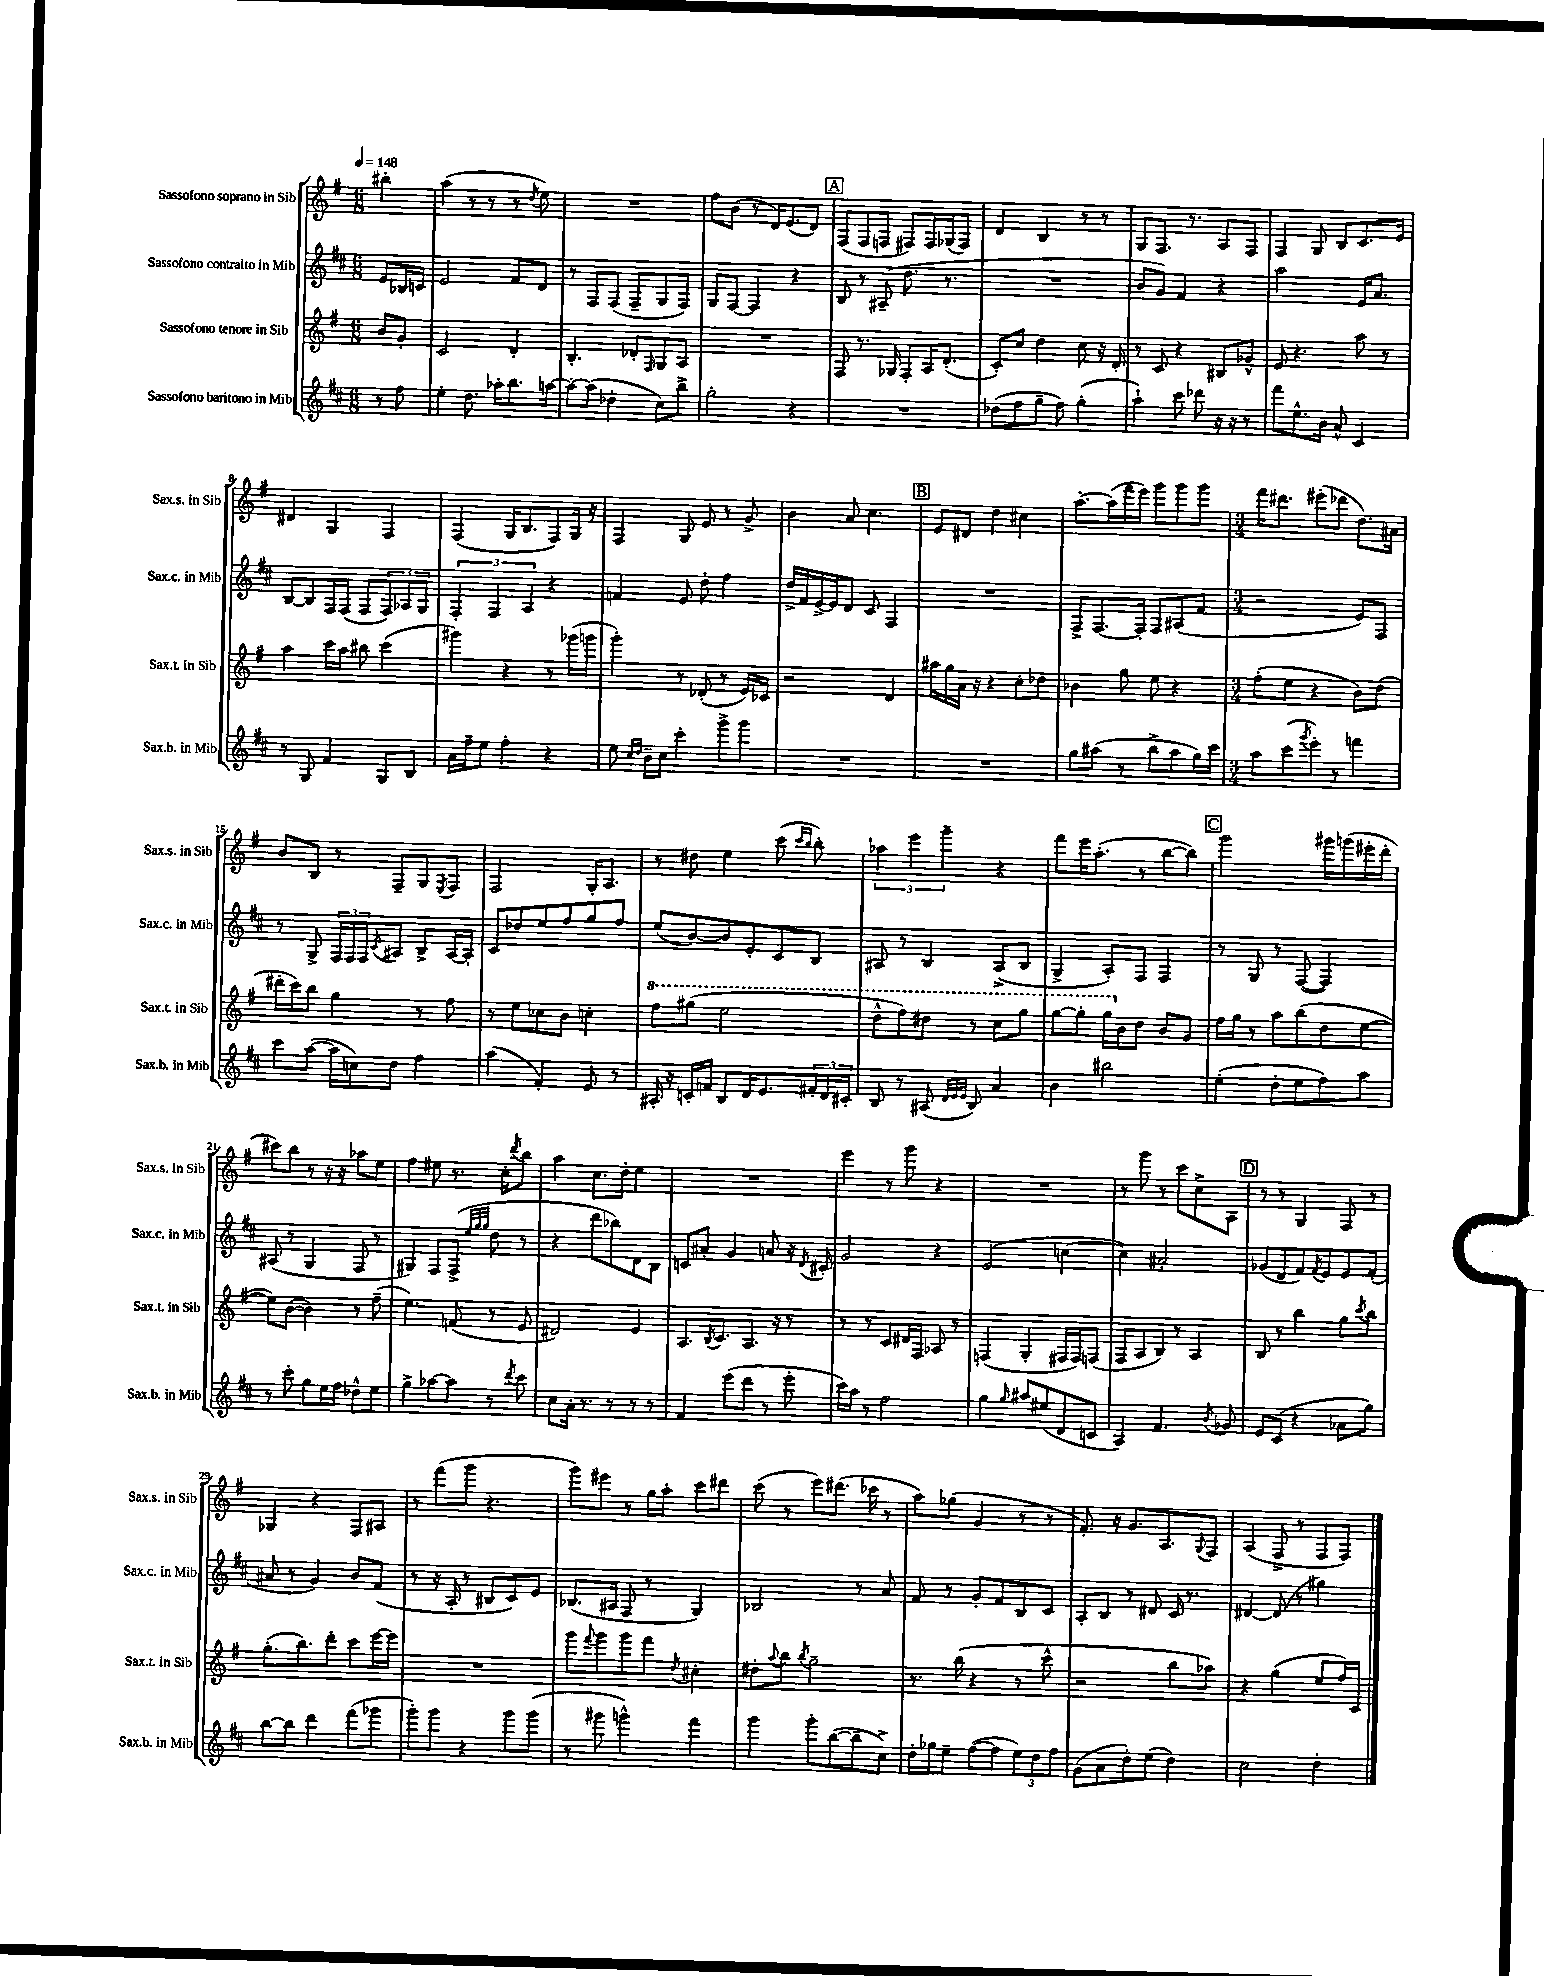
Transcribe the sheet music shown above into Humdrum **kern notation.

**kern	**kern	**kern	**kern
*staff4	*staff3	*staff2	*staff1
*clefG2	*clefG2	*clefG2	*clefG2
*k[f#c#]	*k[f#]	*k[f#c#]	*k[f#]
*M6/8	*M6/8	*M6/8	*M6/8
*MM148	*MM148	*MM148	*MM148
8r	8b	8e	4bb#'
8ff#	8g'	16B-	.
.	.	16c	.
=	=	=	=
4ee'	2c	2e	(4aa
8.dd	.	.	8r
.	.	.	8r
16aa-'	.	.	.
8.bb	4d'	8f#	8r
.	.	.	8qdd
.	.	8d	8ee)
[16aa	.	.	.
=	=	=	=
8aa'_	4.B'	8r	2.r
(8aa]	.	8F#	.
4dd-'	.	(8F#	.
.	8d-'	8F#~	.
.	16qqF#	.	.
8cc#)	8G	8G	.
8bb^	8A	8F#)	.
=	=	=	=
2gg'	2.r	8G	8ff#
.	.	[8F#	(8b
.	.	4F#]	8r
.	.	.	16d)
.	.	.	(8.e
4r	.	4r	.
.	.	.	8d)
=	=	=	=
2.r	8F#	8B	(8F#
.	8.r	8r	8F#
.	.	(8A#~	8F
.	16G-	.	.
.	8F#'	8.dd	8F#)
.	16A	.	16F#
.	(8.d'	8.r	(16G-
.	.	.	8F#)
=	=	=	=
(8dd-	8c')	2.r	4d
8ff#	8cc	.	.
8gg~	4dd	.	4B
8ff#)	.	.	.
(4gg'	8cc	.	8r
.	16r	.	8r
.	16d'	.	.
=	=	=	=
4aa`)	8r	8b	8G
.	8c	8g)	8.F#
8ccc#	4r	4f#	.
.	.	.	8.r
8ddd-	.	.	.
16r	8B#	4r	8A
16r	.	.	.
8r	8g-^^	.	8F#
=	=	=	=
8fff#	8e	2aa	4F#
8.ee^^	4.r	.	.
.	.	.	8G
16b	.	.	.
8a^^	.	.	8B
4c#	8aa	16e	8.c
.	.	8.a	.
.	8r	.	.
.	.	.	16e
=	=	=	=
8r	4aa	[8B	4d#
8G	.	8B]	.
4f#	16ccc	16F#	4G
.	16aa	(16F#	.
.	8bb#	8F#	.
8G	(4ccc	12F#)	4F#
.	.	12A-	.
8B	.	.	.
.	.	12G	.
=	=	=	=
16a	4ggg#)	6F#'	(4F#
16ff#~	.	.	.
8ee	.	.	.
.	.	6F#	.
4ff#'	4r	.	16G
.	.	.	8.B
.	.	6A	.
4r	8r	4r	8F#)
.	(16ggg-	.	16G
.	16ggg	.	16r
=	=	=	=
8ee	4ggg')	4f	4F#
16qqcc#	.	.	.
16qqdd	.	.	.
16b~	.	.	.
16cc#	.	.	.
4ccc#'	8r	8e	8G
.	(8d-'	8dd'	8e
8ggg^	8r	4ff#	8r
8ggg	16e)	.	8g^
.	16c-	.	.
=	=	=	=
2.r	2r	16dd^	4b
.	.	16f#	.
.	.	[16e^	.
.	.	16e]	.
.	.	8d	8a
.	.	8c#	4.cc
.	4d	4F#	.
=	=	=	=
2.r	16aa#	2.r	8e
.	16gg	.	.
.	16a	.	8d#
.	16r	.	.
.	4r	.	4dd
.	8cc'	.	4cc#
.	8dd-	.	.
=	=	=	=
8gg	4b-	8F#^	[8.aa'
(8aa#	.	[8.F#	.
.	.	.	(16aa]
8r	8gg	.	16fff#
.	.	16F#']	16eee)
8bb^	8ee	8F#	8ggg
8aa#	4r	(8A#	8ggg
16gg)	.	8f#	8ggg
16ccc#	.	.	.
=	=	=	=
*M3/4	*M3/4	*M3/4	*M3/4
8aa	(8ff#'	2r	16fff#
.	.	.	8.ddd#
(8ccc#	8ee	.	.
8qggg	.	.	.
8eee')	4r	.	(8eee#'
8r	.	.	8ddd-
4fff	8b)	8e)	8.dd)
.	(8dd	8F#	.
.	.	.	16a#
=	=	=	=
8ccc#	16ddd#'	8r	8b
.	16ccc)	.	.
([8aa	8bb	8G^	8B
16aa]	4gg	24F#	8r
.	.	24F#	.
16cc)	.	.	.
.	.	24F#	.
.	.	8qc#	.
8dd	.	8A#	8F#~
4ff#	8r	8B^	8G
.	.	.	8qE
.	8ff#	[16A#	8F#
.	.	16A#']	.
=	=	=	=
(4aa	8r	8c#	2F#
.	8ee	8dd-	.
4f#')	8cc-	8ee	.
.	8b	8ff#	.
8e	4cc'	8gg	16G'
.	.	.	8.A
8r	.	8ff#	.
=	=	=	=
16A#'	8fff#	(8ee	8r
16r	.	.	.
16c'	(8ggg#	[8b)	8dd#
16f	.	.	.
8B	2eee	8b]	4ee
16d	.	8e'	.
8.e	.	.	.
.	.	8c#	(8ccc
.	.	.	16qqccc
.	.	.	16qqbb
24f#'	.	8B	8bb')
24d	.	.	.
24c#'	.	.	.
=	=	=	=
8B	8ddd^^	8A#	6aa-
8r	8fff#)	8r	.
.	.	.	6eee
(8A#	8ddd#	4B	.
.	.	.	6ggg~
32qqd	.	.	.
32qqe	.	.	.
32qqe	.	.	.
8B)	8r	.	.
4a	8ccc	(8A#^	4r
.	8ggg	8B	.
=	=	=	=
4b	[8ggg	4G^	8fff#
.	8ggg']	.	16eee
.	.	.	(8.aa'
2bb#	16ggg	8A')	.
.	16b	.	.
.	8dd	8F#	8r
.	8b	4F#	[8bb
.	8g	.	8bb])
=	=	=	=
(4ee'	16ff#	8r	2ggg
.	16gg	.	.
.	8r	8G	.
8dd'	8aa	8r	.
8ee	(8bb	([8F#	.
8ff#)	8dd	4F#])	16ggg#
.	.	.	(16ggg
8aa	[8ee	.	16eee#'
.	.	.	16ddd'
=	=	=	=
8r	8ee])	(8A#	8ccc#)
8ccc#'	([8b	8r	8bb
8gg	4b])	4G	8r
16ee	.	.	16r
16ff#	.	.	16r
8dd-^^	8r	8F#	8aa-
8ee	(8ff#~	8r	8ee
=	=	=	=
4gg^	4.ee)	4G#)	4ff#
[8aa-	.	8F#	8ee#
8aa-]	(8f	(8F#^	8.r
.	.	32qqee	.
.	.	32qqgg	.
.	.	32qqgg	.
8r	8r	8dd	.
.	.	.	16cc'
8qddd	.	.	8qddd
8ccc#	8e	8r	8bb
=	=	=	=
8cc#	2d#)	4r	4aa
16a'	.	.	.
8.r	.	.	.
.	.	8ddd	8.cc
8r	.	8bb-)	.
.	.	.	16dd'
8r	4e	8d	4ee
8r	.	8B	.
=	=	=	=
4f#	8.A	8c	2.r
.	.	8a#'	.
.	8qB	.	.
.	8.c	.	.
(8eee	.	4g	.
8ddd	8.A	.	.
8r	.	8a	.
.	16r	.	.
8eee'	8r	16r	.
.	.	8qd	.
.	.	16c#'	.
=	=	=	=
16ccc#)	8r	2g	4eee
16aa	.	.	.
8r	8r	.	.
2ff#	8c	.	8r
.	16d#	.	8ggg
.	16F#	.	.
.	8A-	4r	4r
.	8r	.	.
=	=	=	=
4gg	(4F	(2e	2.r
16qqgg	.	.	.
8aa#	4G'	.	.
(8ee#	.	.	.
8d	16F#	[4cc	.
.	16F#)	.	.
8c	(8F	.	.
=	=	=	=
4A)	8F#	4cc])	8r
.	8A	.	8ggg
4.f#	8B)	2a#'	8r
.	8r	.	8ccc
.	4A	.	8cc^
8qb	.	.	.
8g-	.	.	8A
=	=	=	=
8e	8B	(8g-	8r
(8c#	8r	8d	8r
4r	4bb	8f#)	4G
.	.	8qf#	.
.	.	8e	.
8a-	8gg	8e	8F#
.	8qccc	.	.
8gg)	8bb	(8f#'	8r
=	=	=	=
[8bb	(8.gg'	8a#	4G-
8bb]	.	8r	.
.	8.bb)	.	.
4ddd	.	4g)	4r
.	8ddd'	.	.
(8fff#	8ccc	8b	8F#
8ggg-	[16eee	(8f#	8A#
.	16eee]	.	.
=	=	=	=
8ggg')	2.r	8r	8r
8ggg	.	16r	(8fff#
.	.	16A'	.
4r	.	8r	8ggg
.	.	8B#	4.r
8ggg	.	8c#)	.
(8ggg	.	8e	.
=	=	=	=
8r	8ggg	(8.B-	8ggg)
.	8qqfff#	.	.
8ggg#	8ggg	.	8eee#
.	.	16A#	.
4ggg^^)	8ggg	8F#	8r
.	8fff#	8r	16gg
.	.	.	16aa'
.	8qdd	.	.
4fff#	4cc#'	4G)	8ccc
.	.	.	8ddd#
=	=	=	=
4ggg	8dd#'	2B-	(8ccc
.	8qqaa	.	.
.	8bb	.	8r
.	8qbb	.	.
8ggg'	2gg~	.	8eee)
([8bb	.	.	(8.ddd#
8bb~]	.	8r	.
.	.	.	16ccc-
8cc#^)	.	8a	8r
=	=	=	=
16dd'	8.r	8f#	8aa)
16gg-	.	.	.
8ee~	.	8r	(8gg-
.	(16bb	.	.
([8ff#	4r	8g'	4g
8ff#]	.	8f#	.
12ee)	8r	8B	8r
12dd	.	.	.
.	8ccc^^	8c#	8r
12ff#	.	.	.
=	=	=	=
(8g	2r	8A'	8.f#')
8a	.	8B	.
.	.	.	16r
8dd')	.	8r	8.g
(8ee	.	8d#	.
.	.	.	8.A
4dd)	8bb	16c#	.
.	.	8.r	.
.	.	.	8qqG
.	8aa-)	.	8F#
=	=	=	=
2cc#	4r	[4d#	(4A
.	(4gg	(8d#]	8F#^
.	.	8r	8r
4dd'	8ee	4gg#)	8F#
.	16ff#)	.	8F#)
.	16c	.	.
==	==	==	==
*-	*-	*-	*-
